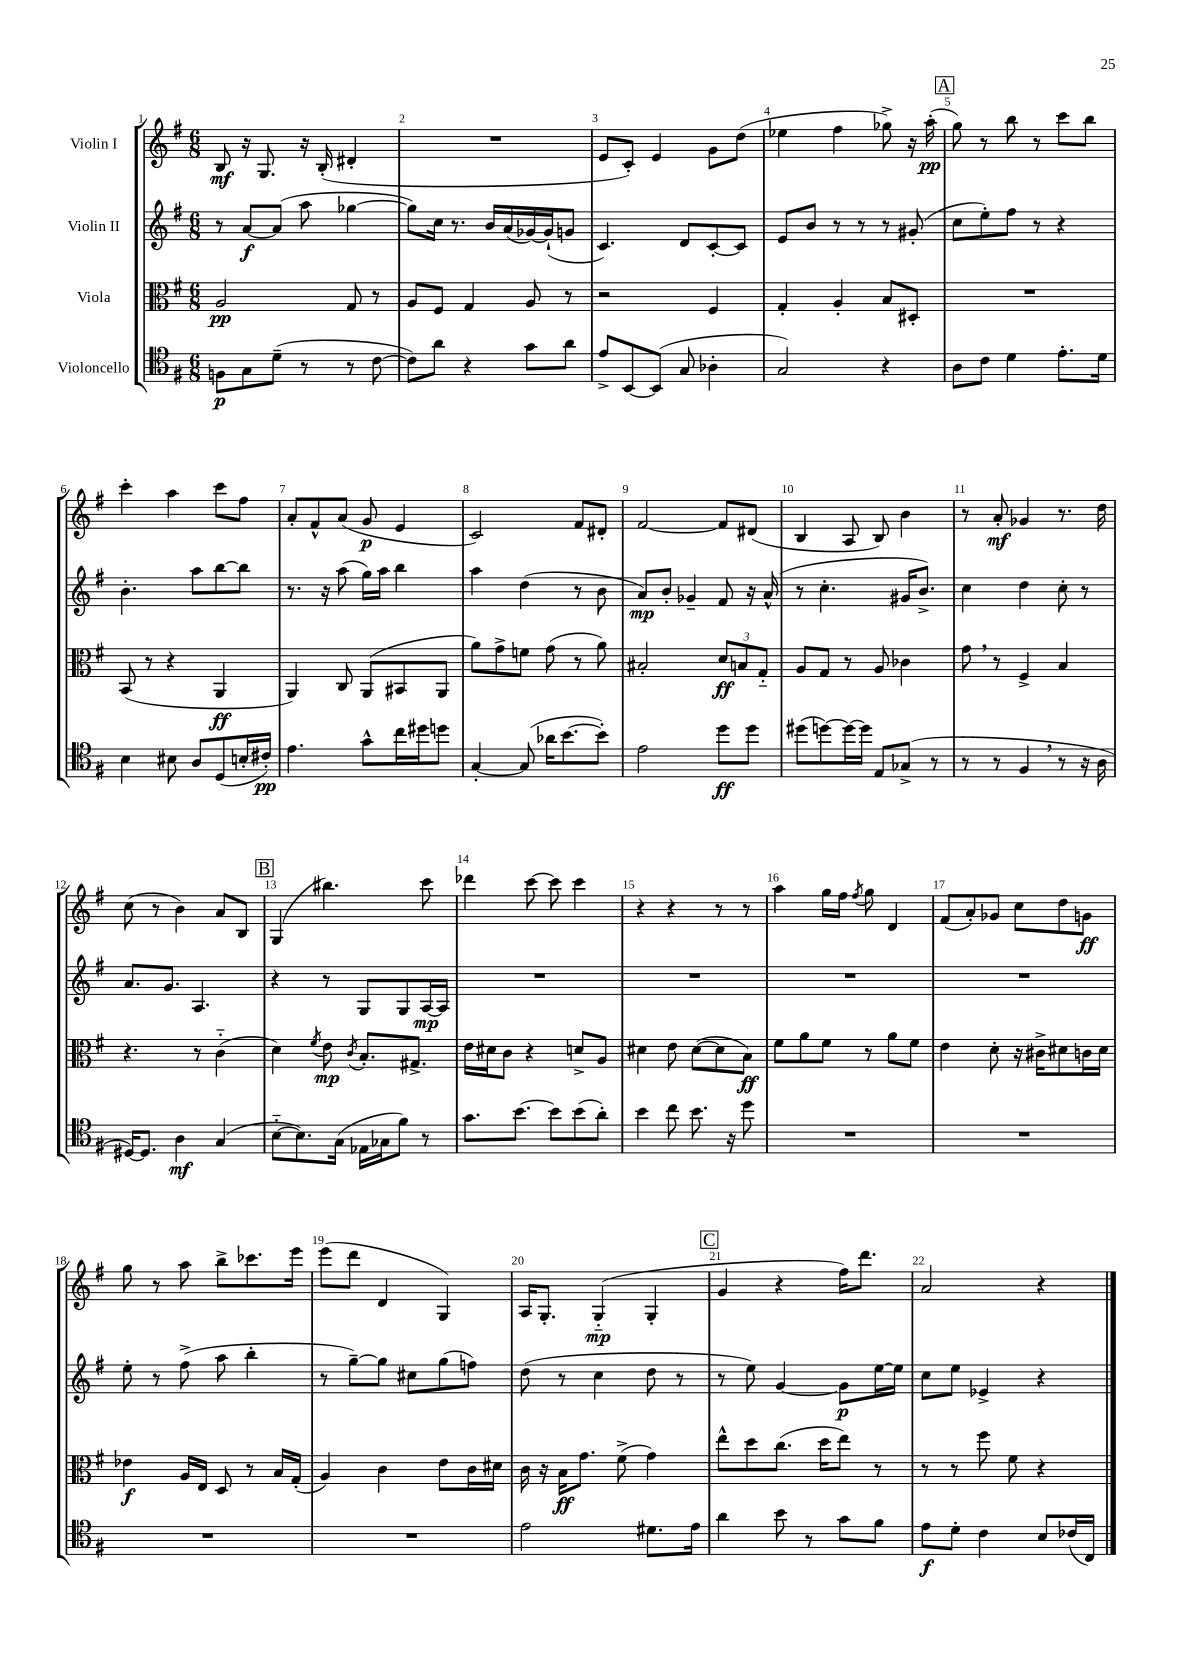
<<
\new StaffGroup <<
\new Staff = "s0" \with { instrumentName = "Violin I" } {
    \clef treble \key g \major \numericTimeSignature \time 6/8
    b8\mf r16 g8. r16 b16-.( dis'4-. |
    R2. |
    e'8 c'8-.) e'4 g'8 d''8( |
    ees''4 fis''4 ges''8->) r16 a''16-.\pp( |
    \mark \markup { \box "A" } g''8) r8 b''8 r8 c'''8 b''8 |
    c'''4-. a''4 c'''8 fis''8 |
    a'8-. fis'8-^ a'8( g'8\p e'4 |
    c'2) fis'8 dis'8-. |
    fis'2~ fis'8 dis'8( |
    b4 a8 b8) b'4 |
    r8 a'8-.\mf ges'4 r8. d''16 |
    c''8( r8 b'4) a'8 b8 |
    \mark \markup { \box "B" } g4( bis''4.) c'''8 |
    des'''4 c'''8~ c'''8 c'''4 |
    r4 r4 r8 r8 |
    a''4 g''16 fis''16 \acciaccatura { fis''8 } g''8 d'4 |
    fis'8( a'8-.) ges'8 c''8 d''8 g'8\ff |
    g''8 r8 a''8 b''8-> ces'''8. e'''16 |
    e'''8( d'''8 d'4 g4) |
    a16 g8.-. g4-_\mp( g4-. |
    \mark \markup { \box "C" } g'4 r4 fis''16) d'''8. |
    a'2 r4 \bar "|." |
}
\new Staff = "s1" \with { instrumentName = "Violin II" } {
    \clef treble \key g \major \numericTimeSignature \time 6/8
    r8 a'8~\f a'8( a''8 ges''4~ |
    ges''8) c''16 r8. b'16 a'16( ges'16~) ges'16-!( g'8 |
    c'4.) d'8 c'8~-. c'8 |
    e'8 b'8 r8 r8 r8 gis'8-.( |
    \mark \markup { \box "A" } c''8 e''8-.) fis''8 r8 r4 |
    b'4.-. a''8 b''8~ b''8 |
    r8. r16 a''8( g''16) a''16 b''4 |
    a''4 d''4( r8 b'8 |
    a'8\mp) b'8-. ges'4-- fis'8 r16 a'16-^( |
    r8 c''4.-. gis'16 b'8.->) |
    c''4 d''4 c''8-. r8 |
    a'8. g'8. a4. |
    \mark \markup { \box "B" } r4 r8 g8 g8 a16~\mp a16 |
    R2. |
    R2. |
    R2. |
    R2. |
    e''8-. r8 fis''8->( a''8 b''4-. |
    r8 g''8~--) g''8 cis''8 g''8( f''8) |
    d''8( r8 c''4 d''8 r8 |
    \mark \markup { \box "C" } r8 e''8) g'4~ g'8\p e''16~ e''16 |
    c''8 e''8 ees'4-> r4 \bar "|." |
}
\new Staff = "s2" \with { instrumentName = "Viola" } {
    \clef alto \key g \major \numericTimeSignature \time 6/8
    a2\pp g8 r8 |
    a8 fis8 g4 a8 r8 |
    r2 fis4 |
    g4-. a4-. b8 dis8-. |
    \mark \markup { \box "A" } R2. |
    b,8( r8 r4 a,4\ff |
    a,4) c8 a,8( bis,8 a,8 |
    a'8) g'8-> f'8 g'8( r8 a'8) |
    bis2-. \tuplet 3/2 { d'8\ff b8 g8-_ } |
    a8 g8 r8 a8 ces'4 |
    g'8 \breathe r8 fis4-> b4 |
    r4. r8 c'4-_( |
    \mark \markup { \box "B" } d'4) \acciaccatura { fis'8 } e'8\mp \acciaccatura { c'8 } b8.-. gis8.-> |
    e'16 dis'16 c'8 r4 d'8-> a8 |
    dis'4 e'8 dis'8~( dis'8 b8\ff) |
    fis'8 a'8 fis'8 r8 a'8 fis'8 |
    e'4 d'8-. r16 cis'16-> dis'8 c'16 dis'16 |
    ees'4\f a16 e16 d8 r8 b16 g16-.( |
    a4) c'4 e'8 c'16 dis'16 |
    c'16 r16 b16\ff g'8. fis'8->( g'4) |
    \mark \markup { \box "C" } e''8-^ d''8 c''8.( d''16 e''8) r8 |
    r8 r8 fis''8 fis'8 r4 \bar "|." |
}
\new Staff = "s3" \with { instrumentName = "Violoncello" } {
    \clef tenor \key g \major \numericTimeSignature \time 6/8
    f8\p g8 d'8--( r8 r8 c'8~ |
    c'8) a'8 r4 g'8 a'8 |
    e'8-> b,8~ b,8( g8 aes4-. |
    g2) r4 |
    \mark \markup { \box "A" } a8 c'8 d'4 e'8.-. d'16 |
    b4 bis8 a8 d8( b16-. cis'16-.\pp) |
    e'4. g'8-^ c''16 dis''16 d''8 |
    g4~-. g8( aes'16 b'8.~ b'8-.) |
    e'2 d''8\ff d''8 |
    dis''8( d''8~) d''16~ d''16 e8 ges8->( r8 |
    r8 r8 fis4 \breathe r8 r16 a16 |
    dis16~) dis8. a4\mf g4( |
    \mark \markup { \box "B" } b8~-_ b8.) g16( ees16 ges16 fis'8) r8 |
    g'8. b'8.~ b'8 b'8( a'8-.) |
    b'4 c''8 b'8. r16 d''8 |
    R2. |
    R2. |
    R2. |
    R2. |
    e'2 dis'8. e'16 |
    \mark \markup { \box "C" } a'4 b'8 r8 g'8 fis'8 |
    e'8\f d'8-. c'4 b8 ces'16( c16) \bar "|." |
}
>>
>>
\layout { \context { \Score \override BarNumber.break-visibility = ##(#f #t #t) barNumberVisibility = #all-bar-numbers-visible } }
